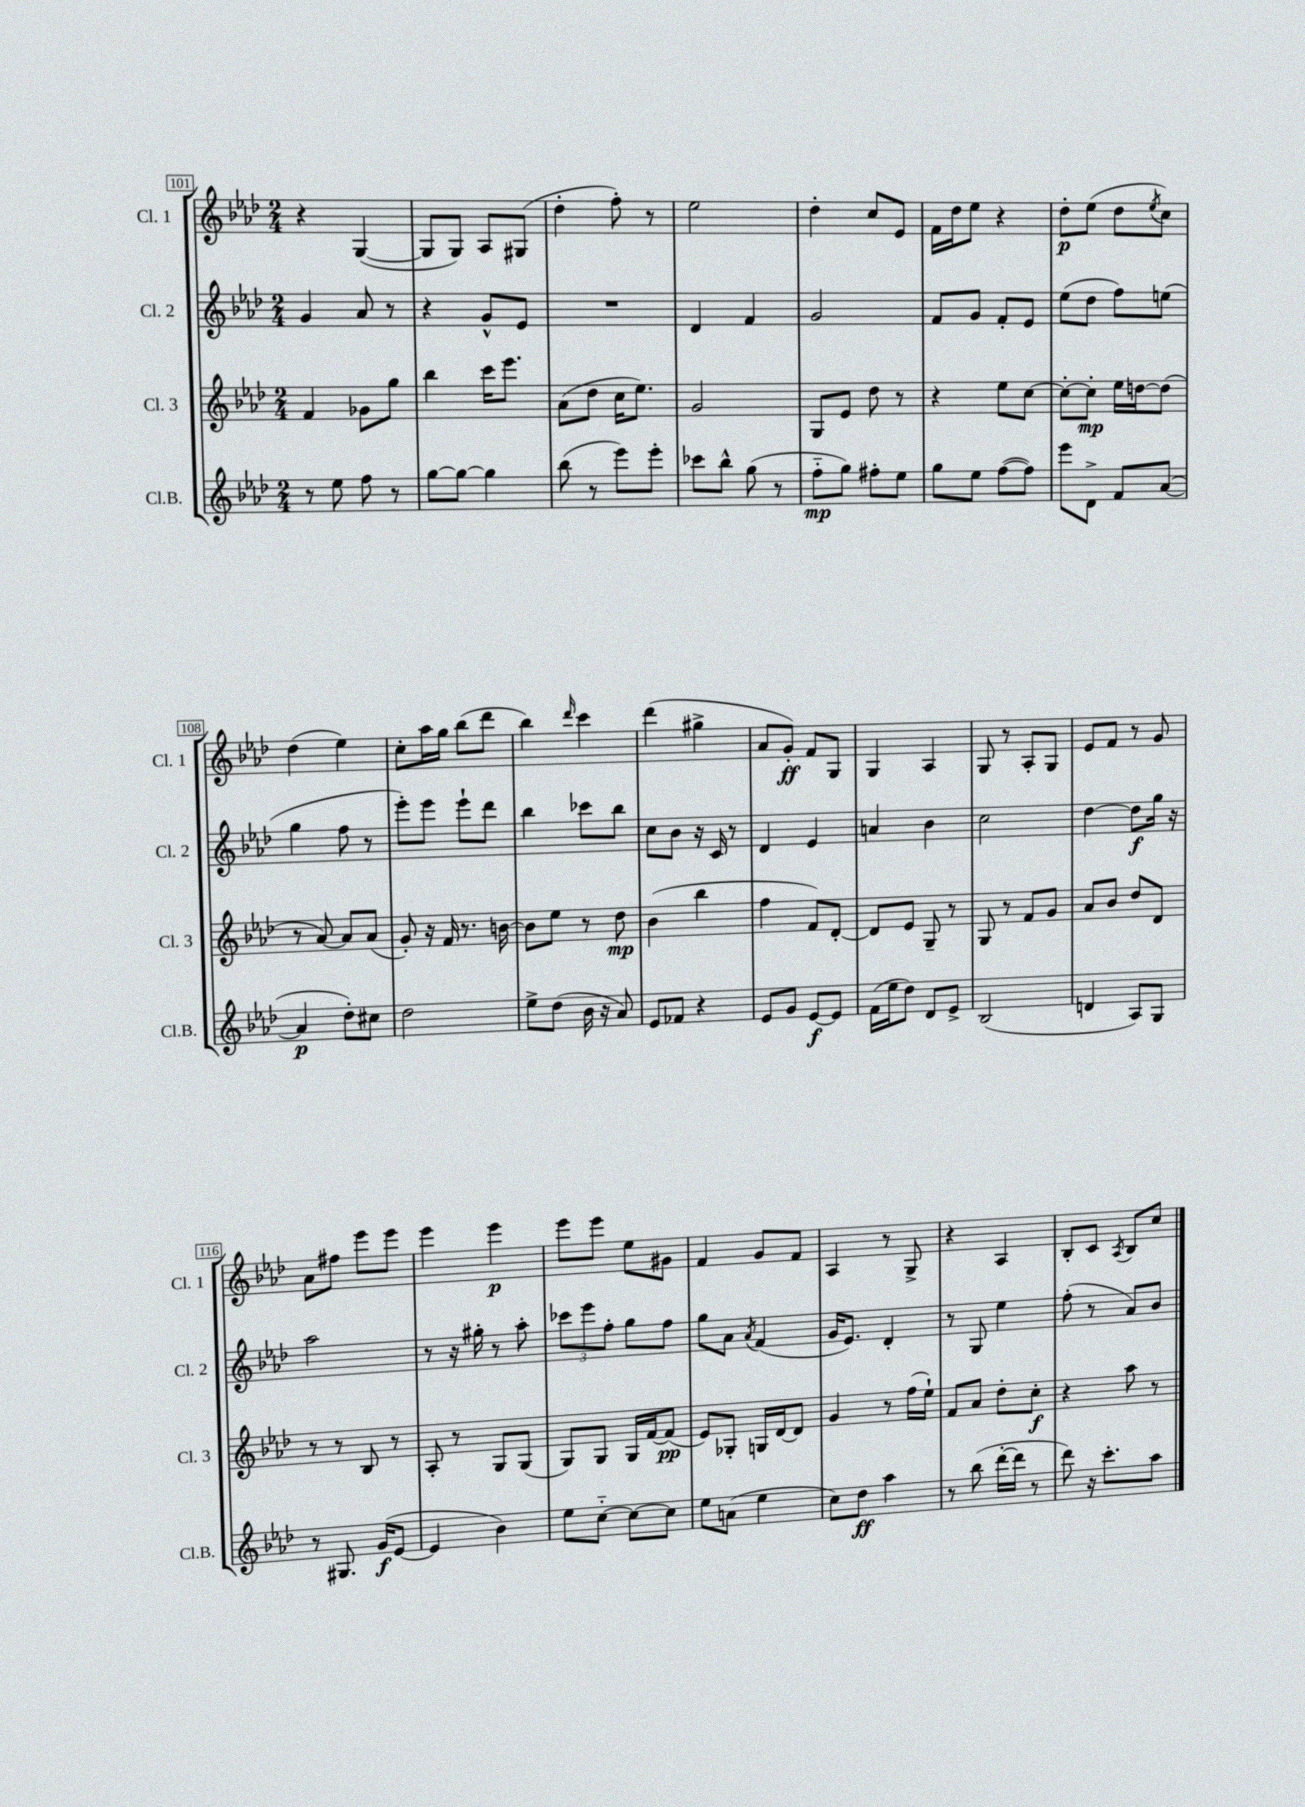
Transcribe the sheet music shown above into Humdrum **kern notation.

**kern	**dynam	**kern	**dynam	**kern	**dynam	**kern	**dynam
*part4	*part4	*part3	*part3	*part2	*part2	*part1	*part1
*staff4	*staff4	*staff3	*staff3	*staff2	*staff2	*staff1	*staff1
*I"Cl.B.	*	*I"Cl. 3	*	*I"Cl. 2	*	*I"Cl. 1	*
*I'Cl.B.	*	*I'Cl. 3	*	*I'Cl. 2	*	*I'Cl. 1	*
*clefG2	*	*clefG2	*	*clefG2	*	*clefG2	*
*k[b-e-a-d-]	*	*k[b-e-a-d-]	*	*k[b-e-a-d-]	*	*k[b-e-a-d-]	*
*M2/4	*	*M2/4	*	*M2/4	*	*M2/4	*
=101	=101	=101	=101	=101	=101	=101	=101
8r	.	4f/	.	4g/	.	4r	.
8ee-\	.	.	.	.	.	.	.
8ff\	.	8g-X\L	.	8a-/	.	([4G/	.
8r	.	8gg\J	.	8r	.	.	.
=102	=102	=102	=102	=102	=102	=102	=102
[8gg\L	.	4bb-\	.	4r	.	8G/L]	.
8gg\J_	.	.	.	.	.	8G/J)	.
4gg\]	.	16ccc\KL	.	8g^^/L	.	8A-/L	.
.	.	8.eee-\J	.	.	.	.	.
.	.	.	.	8e-/J	.	(8G#X/J	.
=103	=103	=103	=103	=103	=103	=103	=103
(8bb-\	.	(8a-\L	.	2r	.	4dd-'\	.
8r	.	8dd-\J	.	.	.	.	.
8eee-\L)	.	16cc\KL	.	.	.	8ff'\)	.
.	.	8.ee-\J)	.	.	.	.	.
8eee-'\J	.	.	.	.	.	8r	.
=104	=104	=104	=104	=104	=104	=104	=104
8ccc-X\L	.	2g/	.	4d-/	.	2ee-\	.
8bb-^^\J	.	.	.	.	.	.	.
(8gg\	.	.	.	4f/	.	.	.
8r	.	.	.	.	.	.	.
=105	=105	=105	=105	=105	=105	=105	=105
8ff\L	mp	8G/L	.	2g/	.	4dd-'\	.
8gg\J)	.	8e-/J	.	.	.	.	.
8ff#X'\L	.	8dd-\	.	.	.	8cc/L	.
8ee-\J	.	8r	.	.	.	8e-/J	.
=106	=106	=106	=106	=106	=106	=106	=106
8gg\L	.	4r	.	8f/L	.	16f\LL	.
.	.	.	.	.	.	16dd-\J	.
8ee-\J	.	.	.	8g/J	.	8ee-\J	.
([8ff\L	.	8ee-\L	.	8f'/L	.	4r	.
8ff\J])	.	[8cc\J	.	8e-/J	.	.	.
=107	=107	=107	=107	=107	=107	=107	=107
8eee-\L	.	8cc'\L_	.	(8ee-\L	.	8dd-'\L	p
8d-^\J	.	8cc'\J]	mp	8dd-\J	.	(8ee-\J	.
8f/L	.	16ee-\LL	.	8ff\L)	.	8dd-\L	.
.	.	[16ddn\J	.	.	.	.	.
.	.	.	.	.	.	8qee-/	.
([8a-/J	.	(8dd\J]	.	(8een\J	.	8cc\J)	.
!!LO:LB:g=z
=108	=108	=108	=108	=108	=108	=108	=108
4a-/]	p	8r	.	4gg\	.	(4dd-\	.
.	.	[8a-/)	.	.	.	.	.
8dd-'\L)	.	8a-/L]	.	8ff\	.	4ee-\)	.
8cc#X\J	.	(8a-/J	.	8r	.	.	.
=109	=109	=109	=109	=109	=109	=109	=109
2dd-\	.	8g'/)	.	8eee-'\L)	.	8cc'\L	.
.	.	16r	.	8eee-\J	.	16aa-\L	.
.	.	16f/	.	.	.	16gg\JJ	.
.	.	8.r	.	8eee-`\L	.	(8bb-\L	.
.	.	.	.	8ddd-\J	.	8ddd-\J	.
.	.	[16bn\	.	.	.	.	.
=110	=110	=110	=110	=110	=110	=110	=110
8ee-^\L	.	8b\L]	.	4bb-\	.	4bb-\)	.
(8dd-\J	.	8ee-\J	.	.	.	.	.
.	.	.	.	.	.	16qqddd-/	.
16b-\	.	8r	.	8ccc-X\L	.	4ccc\	.
16r	.	.	.	.	.	.	.
8a-/)	.	8dd-\	mp	8bb-\J	.	.	.
=111	=111	=111	=111	=111	=111	=111	=111
8e-/L	.	(4b-\	.	8cc\L	.	(4ddd-\	.
8f-X/J	.	.	.	8b-\J	.	.	.
4r	.	4bb-\	.	16r	.	4gg#X^\	.
.	.	.	.	16c/	.	.	.
.	.	.	.	8r	.	.	.
=112	=112	=112	=112	=112	=112	=112	=112
8e-/L	.	4ff\	.	4d-/	.	8a-/L	.
8g/J	.	.	.	.	.	8g'/J)	ff
[8e-/L	f	8f/L)	.	4e-/	.	8f/L	.
8e-/J]	.	[8d-'/J	.	.	.	8G/J	.
=113	=113	=113	=113	=113	=113	=113	=113
(16f\LL	.	8d-/L]	.	4an/	.	4G/	.
16ee-\J	.	.	.	.	.	.	.
8dd-\J)	.	8e-/J	.	.	.	.	.
8d-/L	.	8G~/	.	4b-\	.	4A-/	.
8e-^/J	.	8r	.	.	.	.	.
=114	=114	=114	=114	=114	=114	=114	=114
(2B-/	.	8G/	.	2cc\	.	8G/	.
.	.	8r	.	.	.	8r	.
.	.	8f/L	.	.	.	8A-'/L	.
.	.	8g/J	.	.	.	8G/J	.
=115	=115	=115	=115	=115	=115	=115	=115
4dn/	.	8a-/L	.	[4dd-\	.	8e-/L	.
.	.	8b-/J	.	.	.	8f/J	.
8A-/L)	.	8dd-/L	.	8dd-\L]	f	8r	.
8G/J	.	8d-/J	.	16gg\Jk	.	8g/	.
.	.	.	.	16r	.	.	.
!!LO:LB:g=z
=116	=116	=116	=116	=116	=116	=116	=116
8r	.	8r	.	2aa-\	.	8a-\L	.
8.G#X/	.	8r	.	.	.	8ff#X\J	.
.	.	8B-/	.	.	.	8eee-\L	.
(16g/KL	f	.	.	.	.	.	.
[8e-/J	.	8r	.	.	.	8eee-\J	.
=117	=117	=117	=117	=117	=117	=117	=117
4e-/]	.	8A-'/	.	8r	.	4eee-\	.
.	.	8r	.	16r	.	.	.
.	.	.	.	16gg#X'\	.	.	.
4b-\)	.	8G/L	.	8r	.	4eee-\	p
.	.	(8G/J	.	8aa-'\	.	.	.
=118	=118	=118	=118	=118	=118	=118	=118
8ee-\L	.	8G/L)	.	12ccc-X\L	.	8eee-\L	.
.	.	.	.	12eee-\	.	.	.
[8cc\J	.	8G/J	.	.	.	8eee-\J	.
.	.	.	.	12ff'\J	.	.	.
8cc\L_	.	16G/LL	.	8gg\L	.	8ee-\L	.
.	.	[16f/J	.	.	.	.	.
8cc\J]	.	(8f/J]	pp	8ff\J	.	8g#X\J	.
=119	=119	=119	=119	=119	=119	=119	=119
8ee-\L	.	8e-/L)	.	8gg\L	.	4f/	.
(8an\J	.	8G-X'/J	.	8a-\J	.	.	.
.	.	.	.	8qa-/	.	.	.
4ee-\	.	16Gn/LL	.	(4f/	.	8g/L	.
.	.	[16d-/J	.	.	.	.	.
.	.	8d-/J]	.	.	.	8f/J	.
=120	=120	=120	=120	=120	=120	=120	=120
8cc\L)	.	4g/	.	16g/KL	.	4A-/	.
.	.	.	.	8.e-/J)	.	.	.
8dd-\J	ff	.	.	.	.	.	.
4aa-\	.	8r	.	4d-'/	.	8r	.
.	.	(16ff\LL	.	.	.	8G^/	.
.	.	16ee-`\JJ)	.	.	.	.	.
=121	=121	=121	=121	=121	=121	=121	=121
8r	.	8f/L	.	8r	.	4r	.
(8bb-\	.	8a-/J	.	8G/	.	.	.
[16ddd-'\LL	.	8dd-'\L	.	4ee-\	.	4A-/	.
16ddd-\JJ]	.	.	.	.	.	.	.
8r	.	8cc'\J	f	.	.	.	.
=122	=122	=122	=122	=122	=122	=122	=122
8ddd-\)	.	4r	.	(8ff'\	.	8B-'/L	.
16r	.	.	.	8r	.	8c/J	.
8.ccc'\L	.	.	.	.	.	.	.
.	.	.	.	.	.	8qA-/	.
.	.	8aa-\	.	8a-/L)	.	8B-/L	.
8aa-\J	.	8r	.	8b-/J	.	8cc/J	.
==	==	==	==	==	==	==	==
*-	*-	*-	*-	*-	*-	*-	*-
